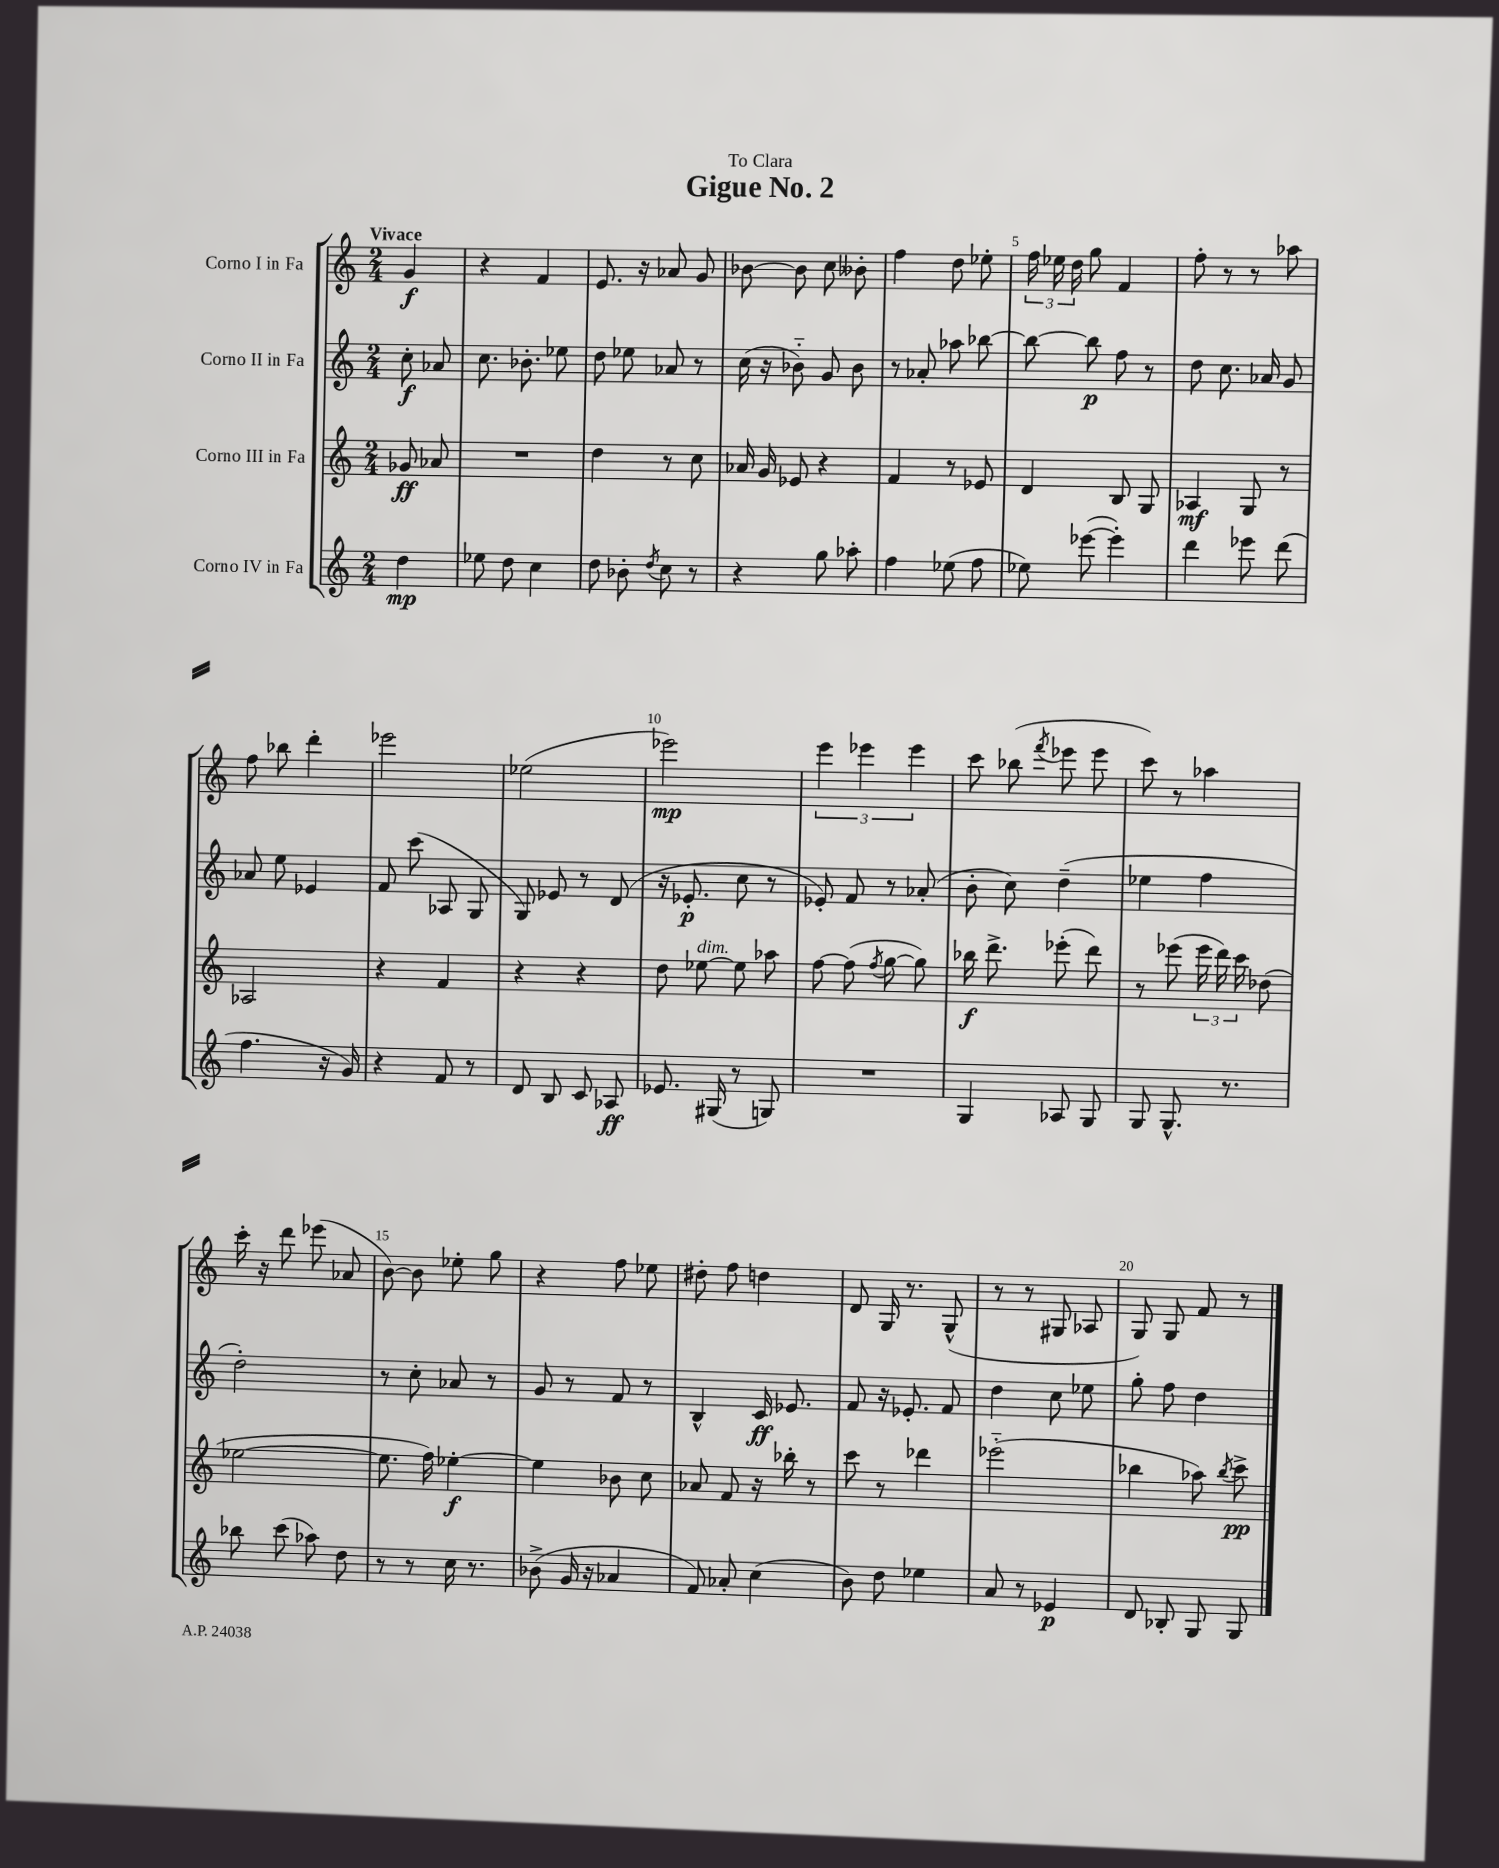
\header { title = "Gigue No. 2" dedication = "To Clara" }
<<
\new StaffGroup <<
\new Staff = "s0" \with { instrumentName = "Corno I in Fa" } {
    \clef treble \key c \major \numericTimeSignature \time 2/4 \partial 4 \tempo "Vivace"
    \autoBeamOff g'4\f |
    r4 f'4 |
    e'8. r16 aes'8 g'8 |
    bes'8~ bes'8 c''8 beses'8-. |
    f''4 d''8 ees''8-. |
    \tuplet 3/2 { f''16 ees''16 d''16 } g''8 f'4 |
    f''8-. r8 r8 aes''8 |
    f''8 bes''8 d'''4-. |
    ees'''2 |
    ees''2( |
    ees'''2\mp) |
    \tuplet 3/2 { e'''4 ees'''4 ees'''4 } |
    c'''8 bes''8( \acciaccatura { f'''8 } ees'''8 ees'''8 |
    c'''8) r8 aes''4 |
    c'''16-. r16 d'''8 ees'''8( aes'8 |
    b'8~) b'8 ees''8-. g''8 |
    r4 f''8 ees''8 |
    dis''8-. f''8 d''4 |
    d'8 g16 r8. g8-^( |
    r8 r8 gis8 aes8 |
    g8) g8 f'8 r8 \bar "|." |
}
\new Staff = "s1" \with { instrumentName = "Corno II in Fa" } {
    \clef treble \key c \major \numericTimeSignature \time 2/4 \partial 4
    \autoBeamOff c''8-.\f aes'8 |
    c''8. bes'8.-. ees''8 |
    d''8 ees''8 aes'8 r8 |
    c''16( r16 bes'8-_) g'8 bes'8 |
    r8 aes'8-. aes''8 bes''8~ |
    bes''8~ bes''8\p f''8 r8 |
    d''8 c''8. aes'16 g'8 |
    aes'8 e''8 ees'4 |
    f'8 c'''8( aes8 g8 |
    g8) ees'8 r8 d'8( |
    r16 ees'8.-.\p c''8 r8 |
    ees'8-.) f'8 r8 aes'8-.( |
    b'8-. c''8) d''4--( |
    ees''4 f''4 |
    d''2-.) |
    r8 c''8-. aes'8 r8 |
    g'8 r8 f'8 r8 |
    b4-^ c'16\ff ees'8. |
    f'8 r16 ees'8.-. f'8 |
    d''4 c''8 ees''8 |
    g''8-. f''8 d''4 \bar "|." |
}
\new Staff = "s2" \with { instrumentName = "Corno III in Fa" } {
    \clef treble \key c \major \numericTimeSignature \time 2/4 \partial 4
    \autoBeamOff ges'8\ff aes'8 |
    R2 |
    d''4 r8 c''8 |
    aes'16 g'16 ees'8 r4 |
    f'4 r8 ees'8 |
    d'4 b8 g8 |
    aes4\mf g8 r8 |
    aes2 |
    r4 f'4 |
    r4 r4 |
    d''8 ees''8~^\markup { \italic "dim." } ees''8 aes''8 |
    f''8~ f''8( \acciaccatura { f''8 } g''8~ g''8) |
    bes''16\f d'''8.-> ees'''8-.( d'''8) |
    r8 ees'''8( \tuplet 3/2 { ees'''16 d'''16) c'''16 } des''8( |
    ees''2~ |
    ees''8. f''16) ees''4~-.\f |
    ees''4 bes'8 c''8 |
    aes'8 f'8 r16 bes''16-. r8 |
    c'''8 r8 des'''4 |
    ees'''2-_( |
    bes''4 aes''8) \acciaccatura { bes''8 } c'''8->\pp \bar "|." |
}
\new Staff = "s3" \with { instrumentName = "Corno IV in Fa" } {
    \clef treble \key c \major \numericTimeSignature \time 2/4 \partial 4
    \autoBeamOff d''4\mp |
    ees''8 d''8 c''4 |
    d''8 bes'8-. \acciaccatura { d''8 } c''8 r8 |
    r4 g''8 aes''8-. |
    f''4 ees''8( f''8 |
    ees''8) ees'''8~( ees'''4-.) |
    d'''4 ees'''8 d'''8( |
    f''4. r16 g'16) |
    r4 f'8 r8 |
    d'8 b8 c'8 aes8\ff |
    ees'8. gis16( r8 g8) |
    R2 |
    g4 aes8 g8 |
    g8 g8.-^ r8. |
    bes''8 c'''8( aes''8) d''8 |
    r8 r8 c''16 r8. |
    bes'8->( g'16 r16 aes'4 |
    f'8) aes'8-. c''4( |
    b'8) d''8 ees''4 |
    a'8 r8 ees'4\p |
    d'8 bes8-. g8 g8 \bar "|." |
}
>>
>>
\layout { \context { \Score \override BarNumber.break-visibility = ##(#f #t #t) barNumberVisibility = #(every-nth-bar-number-visible 5) } }
